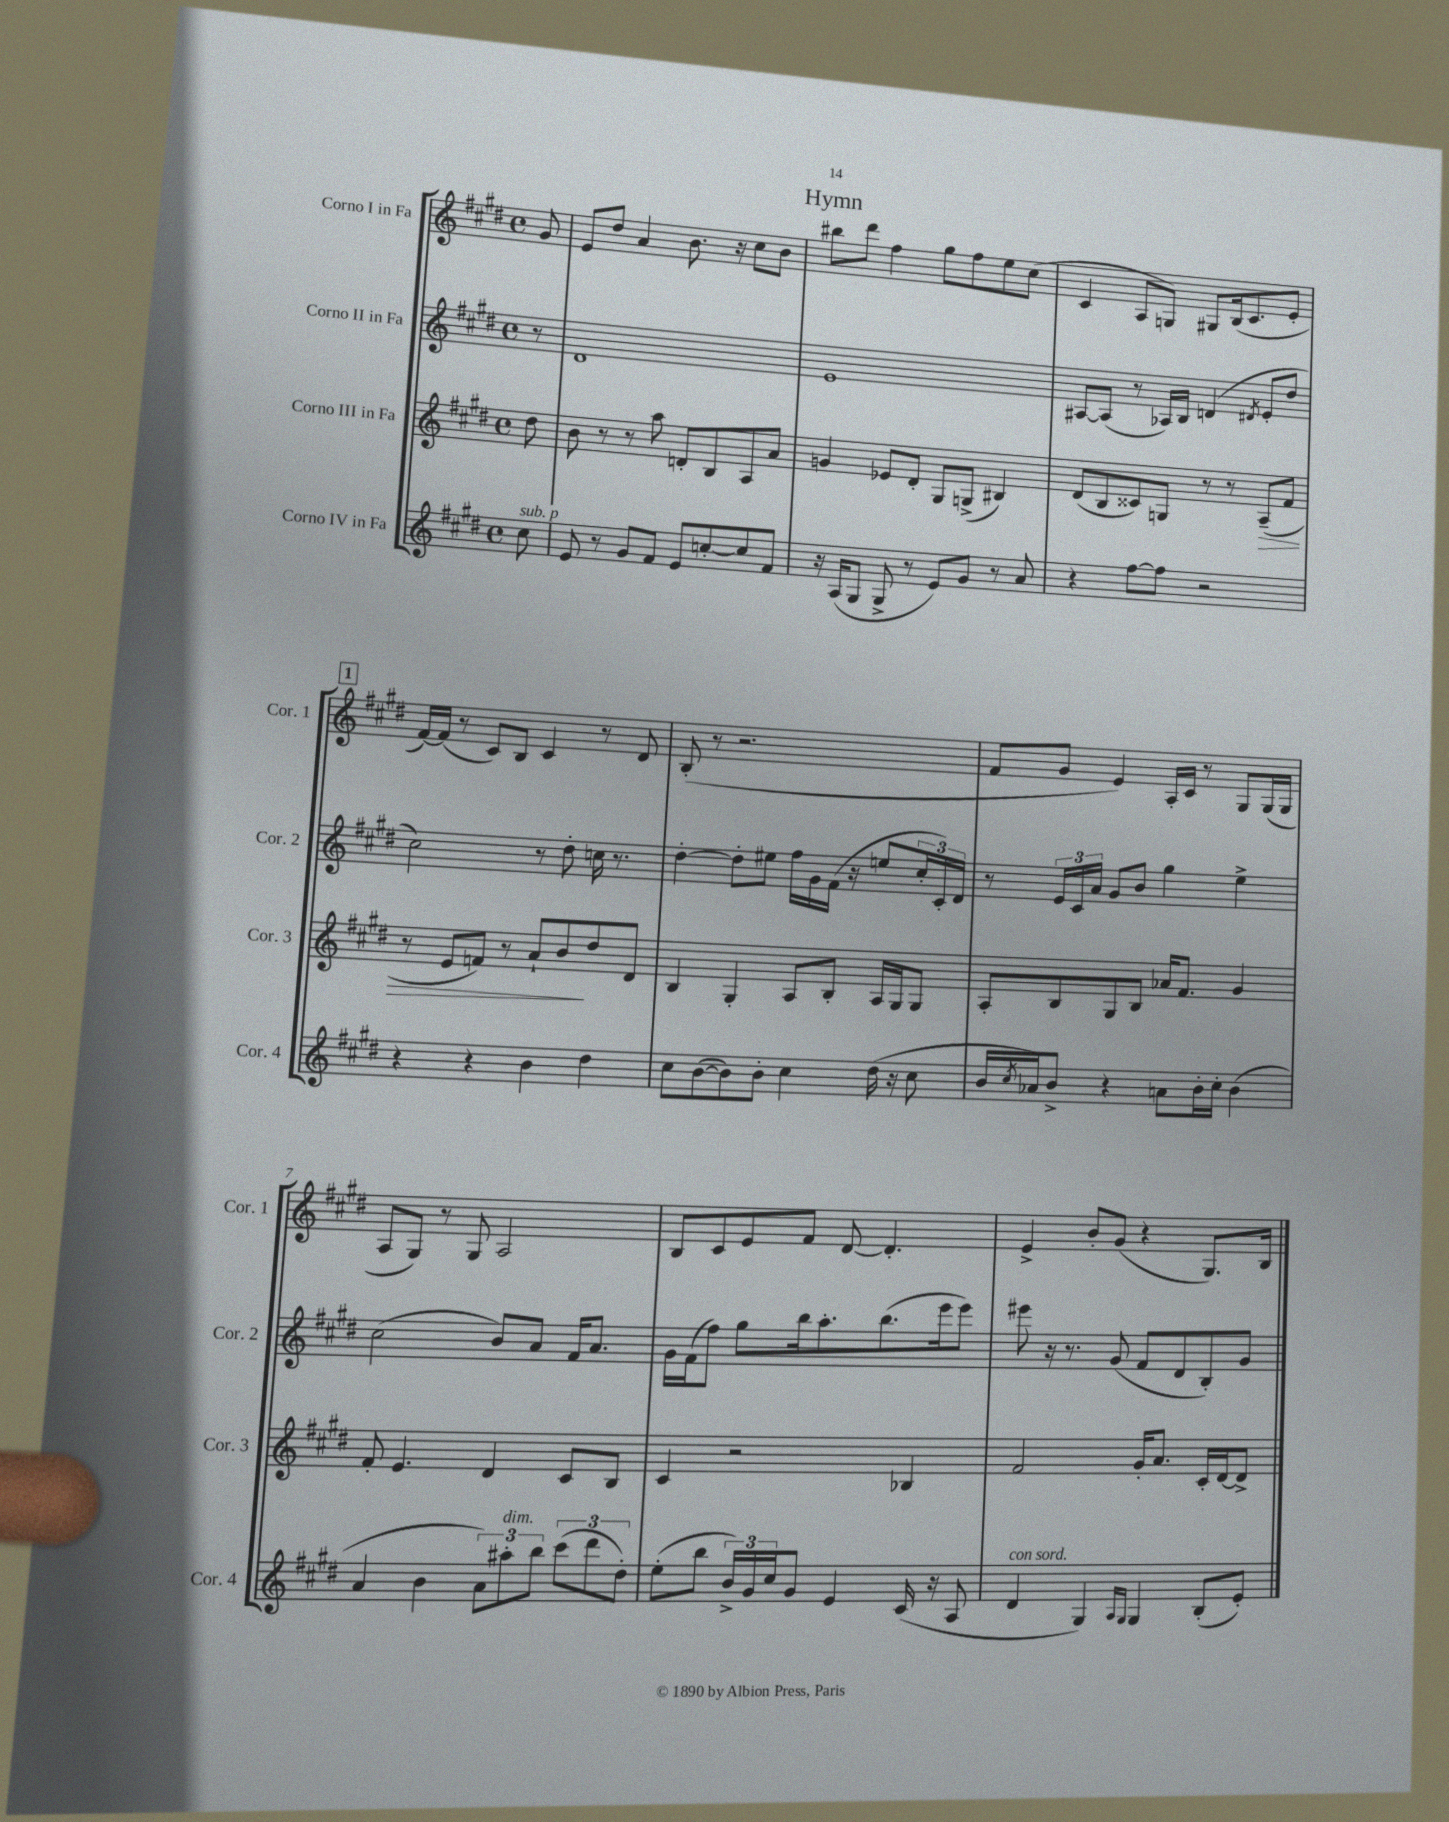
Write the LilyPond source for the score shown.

\header { title = "Hymn" }
<<
\new StaffGroup <<
\new Staff = "s0" \with { instrumentName = "Corno I in Fa" shortInstrumentName = "Cor. 1" } {
    \clef treble \key e \major \defaultTimeSignature \time 4/4 \partial 8
    gis'8 |
    e'8 dis''8 a'4 b'8. r16 cis''8 b'8 |
    bis''8 dis'''8 fis''4 gis''8 fis''8 e''8 cis''8( |
    cis'4 a8 g8) gis8 b16( cis'8. e'8-. |
    \mark \markup { \box "1" } fis'16~) fis'16( r8 cis'8) b8 cis'4 r8 dis'8 |
    b8-.( r8 r2. |
    fis'8 gis'8 e'4) a16-. cis'16 r8 gis8 gis16( gis16 |
    a8 gis8) r8 gis8 a2 |
    b8 cis'8 e'8 fis'8 dis'8~ dis'4.-. |
    e'4-> b'8-. gis'8( r4 gis8.) b16 \bar "|." |
}
\new Staff = "s1" \with { instrumentName = "Corno II in Fa" shortInstrumentName = "Cor. 2" } {
    \clef treble \key e \major \defaultTimeSignature \time 4/4 \partial 8
    r8 |
    dis'1 |
    e'1 |
    ais8~ ais8( r8 aes16) b16 d'4( \acciaccatura { dis'8 } e'8-. dis''8 |
    \mark \markup { \box "1" } cis''2) r8 dis''8-. c''16 r8. |
    dis''4~-. dis''8-. eis''8 fis''16 gis'16 fis'16( r16 e''8 \tuplet 3/2 { cis''16-. cis'16-.) dis'16 } |
    r8 \tuplet 3/2 { e'16 cis'16 a'16 } gis'8 b'8 gis''4 e''4-> |
    cis''2( b'8) a'8 fis'16 a'8. |
    gis'16 fis'16( fis''8) gis''8 b''16 a''8.-. b''8.( e'''16 e'''8) |
    eis'''8 r16 r8. gis'8( fis'8 dis'8 b8-.) gis'8 \bar "|." |
}
\new Staff = "s2" \with { instrumentName = "Corno III in Fa" shortInstrumentName = "Cor. 3" } {
    \clef treble \key e \major \defaultTimeSignature \time 4/4 \partial 8
    dis''8 |
    b'8 r8 r8 a''8 d'8-. b8 a8 a'8 |
    g'4 ees'8 dis'8-. gis8 g8->( bis4) |
    dis'8( b8 cisis'8) g8 r8 r8 a8--\>( fis'8 |
    \mark \markup { \box "1" } r8 e'8 f'8) r8 a'8-! b'8\! dis''8 dis'8 |
    b4 gis4-. a8 b8-. a16 gis16 gis8 |
    a8-. b8 gis8 b8 aes'16 fis'8. gis'4 |
    fis'8-. e'4. dis'4 cis'8 b8 |
    cis'4 r2 bes4 |
    fis'2 gis'16-. a'8. cis'16-. dis'16~ dis'8-> \bar "|." |
}
\new Staff = "s3" \with { instrumentName = "Corno IV in Fa" shortInstrumentName = "Cor. 4" } {
    \clef treble \key e \major \defaultTimeSignature \time 4/4 \partial 8
    cis''8^\markup { \italic "sub. p" } |
    e'8 r8 gis'8 fis'8 e'8 c''8~-. c''8 fis'8 |
    r16 a16( gis8 gis8-> r8 e'8) gis'8 r8 a'8 |
    r4 fis''8~ fis''8 r2 |
    \mark \markup { \box "1" } r4 r4 b'4 dis''4 |
    cis''8 b'8~( b'8) b'8-. cis''4 dis''16( r16 cis''8 |
    b'16 \acciaccatura { cis''8 } aes'16) b'8-> r4 a'8 b'16-. cis''16-. b'4( |
    a'4 b'4 \tuplet 3/2 { a'8) ais''8-.^\markup { \italic "dim." } b''8 } \tuplet 3/2 { cis'''8( dis'''8 dis''8-.) } |
    e''8-.( b''8 \tuplet 3/2 { b'16->) gis'16 cis''16 } gis'8 e'4 cis'16( r16 a8 |
    dis'4^\markup { \italic "con sord." } gis4) \grace { a16 gis16 } gis4 b8-.( e'8-.) \bar "|." |
}
>>
>>
